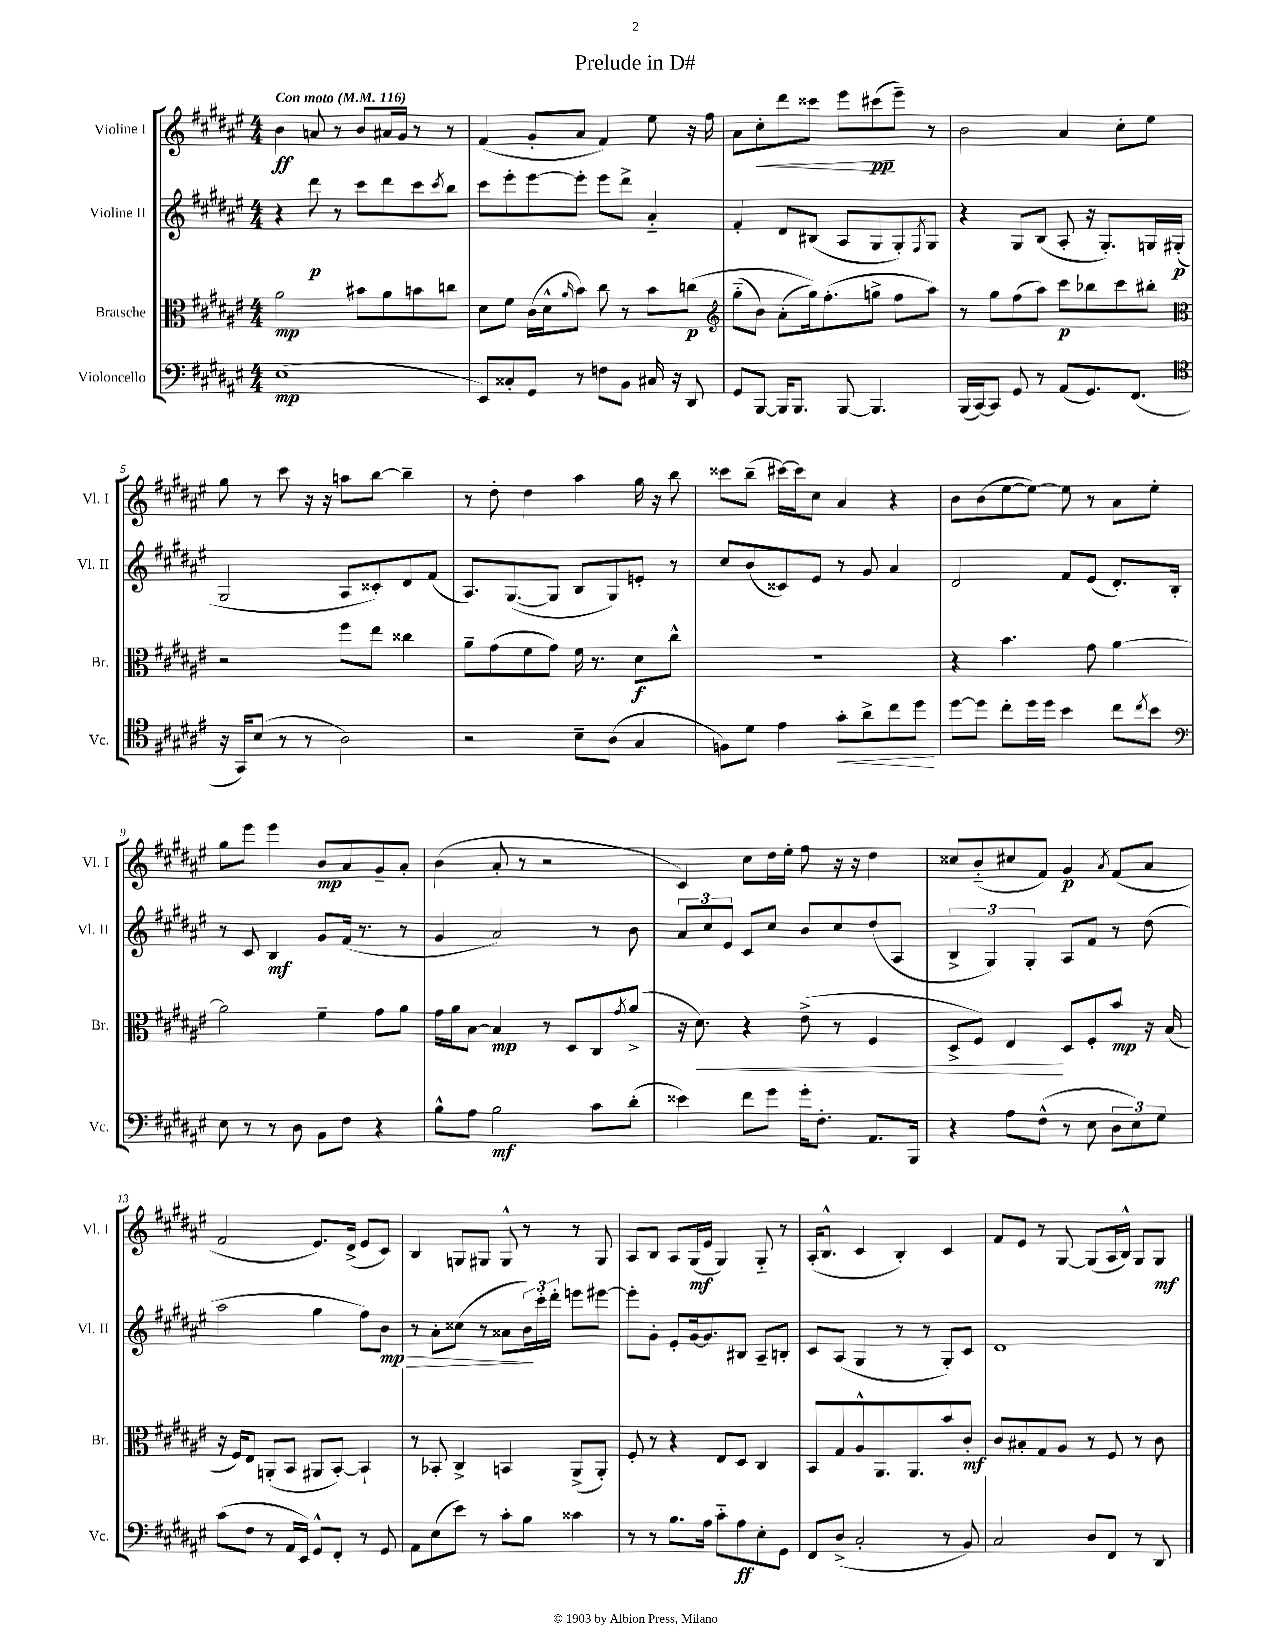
\header { title = "Prelude in D#" }
<<
\new StaffGroup <<
\new Staff = "s0" \with { instrumentName = "Violine I" shortInstrumentName = "Vl. I" } {
    \clef treble \key fis \major \numericTimeSignature \time 4/4 \tempo "Con moto" 4 = 116
    b'4\ff a'8 r8 b'8 ais'16 gis'16 r8 r8 |
    fis'4( gis'8-. ais'8 fis'4) eis''8 r16 fis''16 |
    ais'8 cis''8-.\< dis'''8 cisis'''8 eis'''8 cis'''8\pp\!( eis'''8--) r8 |
    b'2 ais'4 cis''8-. eis''8 |
    gis''8 r8 cis'''8 r16 r16 a''8 b''8~ b''4-- |
    r8 dis''8-. dis''4 ais''4 gis''16 r16 b''8 |
    cisis'''8 b''8--( cis'''16~) cis'''16 cis''8 ais'4 r4 |
    b'8 b'8( eis''8~ eis''8~) eis''8 r8 ais'8 eis''8-. |
    gis''8 eis'''8 eis'''4 b'8\mp ais'8 gis'8-- ais'8-. |
    b'4( ais'8-. r8 r2 |
    cis'4) cis''8 dis''16 eis''16-. fis''8 r16 r16 dis''4 |
    cisis''8 b'8-_( cis''8 fis'8) gis'4\p \acciaccatura { ais'8 } fis'8( ais'8 |
    fis'2 eis'8.) dis'16->( eis'8 cis'8) |
    b4 g8 gis8 gis8-^ r8 r8 gis8 |
    ais8 b8 ais8 gis16\mf( eis'16 gis4) gis8-_ r8 |
    ais16-.( b8.-^ cis'4 b4-.) cis'4 |
    fis'8 eis'8 r8 gis8~ gis8( ais16 b16-^) gis8 gis8\mf \bar "|." |
}
\new Staff = "s1" \with { instrumentName = "Violine II" shortInstrumentName = "Vl. II" } {
    \clef treble \key fis \major \numericTimeSignature \time 4/4
    r4 dis'''8\p r8 cis'''8 dis'''8 cis'''8 \acciaccatura { cis'''8 } b''8 |
    cis'''8 eis'''8-. eis'''8~ eis'''8-. eis'''8 dis'''8-> ais'4-_ |
    fis'4-. dis'8 bis8( ais8 gis8 gis8-.) \acciaccatura { fis8 } gis8 |
    r4 gis8 b8( ais8-. r16 gis8.-.) g16 gis16-.\p( |
    gis2 ais8 cisis'8-.) dis'8 fis'8( |
    ais8.) gis8.~( gis8 b8 gis8) e'8-. r8 |
    cis''8 b'8( cisis'8) eis'8 r8 gis'8 ais'4 |
    dis'2 fis'8 eis'8( dis'8.-.) b16-. |
    r8 cis'8 b4\mf gis'8 fis'16( r8. r8 |
    gis'4 ais'2) r8 b'8 |
    \tuplet 3/2 { ais'8 cis''8 eis'8 } cis'8 cis''8 b'8 cis''8 dis''8( ais8 |
    \tuplet 3/2 { b4-> gis4) gis4-. } ais8 fis'8 r8 dis''8( |
    ais''2 gis''4 fis''8) b'8\mp\> |
    r8 ais'8-. cisis''8( r8 aisis'8 \tuplet 3/2 { b'16\!) cis'''16-. dis'''16-. } e'''8 eis'''8~ |
    eis'''8-. gis'8-. eis'8-. gis'16~ gis'8. bis8 ais8-- b8-. |
    cis'8 ais8( gis4 r8 r8 gis8-.) cis'8 |
    dis'1 \bar "|." |
}
\new Staff = "s2" \with { instrumentName = "Bratsche" shortInstrumentName = "Br." } {
    \clef alto \key fis \major \numericTimeSignature \time 4/4
    ais'2\mp bis'8 ais'8 b'8 c''8 |
    dis'8 fis'8 cis'16( dis'16-^ \grace { ais'16 } b'8) cis''8 r8 b'8 c''8\p\( |
    \clef treble gis''8-_( b'8) ais'8-.( gis''16)\) fis''8.-.( g''8-> fis''8 ais''8) |
    r8 gis''8 fis''8( ais''8) cis'''8\p bes''8 cis'''8 bis''8-. |
    \clef alto r2 fis''8 eis''8 cisis''4 |
    ais'8-- gis'8( fis'8 gis'8) fis'16 r8. dis'8\f cis''8-^ |
    R1 |
    r4 b'4. gis'8 ais'4~ |
    ais'2 fis'4-- gis'8 ais'8 |
    gis'16 ais'16 b8~ b4\mp r8 dis8 cis8 \acciaccatura { gis'8 } ais'8->( |
    r16 dis'8.\<) r4 eis'8->( r8 fis4 |
    dis8-> fis8) eis4\! dis8 fis8-. b'8\mp r16 b16( |
    r16 fis16) eis8 a,8-.( b,8 ais,8 b,8~-.) b,4-! |
    r8 bes,8-. cis4-> b,4 ais,8->( ais,8-.) |
    fis8-. r8 r4 eis8 dis8 cis4 |
    b,8 gis8 ais8-^ ais,8. ais,8. b'8 cis'8-.\mf |
    cis'8 bis8-. gis8 ais8 r8 fis8 r8 cis'8 \bar "|." |
}
\new Staff = "s3" \with { instrumentName = "Violoncello" shortInstrumentName = "Vc." } {
    \clef bass \key fis \major \numericTimeSignature \time 4/4
    eis1\mp( |
    eis,8) cisis8-. gis,8 r8 f8 b,8 cis16 r16 dis,8 |
    gis,8 b,,8~ b,,16 b,,8. b,,8~ b,,4. |
    b,,16( cis,16~) cis,8 gis,8 r8 ais,8( gis,8.) fis,8.( |
    \clef tenor r16 gis,16) b8( r8 r8 ais2) |
    r2 b8-- ais8( gis4 |
    f8) dis'8 eis'4 gis'8-.\< ais'8-> cis''8 dis''8\! |
    dis''8~ dis''8 cis''8-. dis''16 dis''16 b'4 cis''8 \acciaccatura { cis''8 } b'8 |
    \clef bass eis8 r8 r8 dis8 b,8 fis8 r4 |
    b8-^ ais8 b2\mf cis'8 dis'8-.( |
    eisis'4) fis'8 gis'8 gis'16-. fis8.-. ais,8. b,,16 |
    r4 ais8 fis8-^( r8 eis8 \tuplet 3/2 { dis8 eis8) gis8 } |
    cis'8( fis8 r8 ais,16 eis,16) gis,8-^ fis,8-. r8 gis,8 |
    ais,8 eis8( eis'8) r8 cis'8-. b8 cisis'4 |
    r8 r8 b8. ais16 cis'8-_ ais8\ff eis8-. gis,8 |
    fis,8 dis8->( cis2-. r8 b,8) |
    cis2 dis8 fis,8 r8 dis,8 \bar "|." |
}
>>
>>
